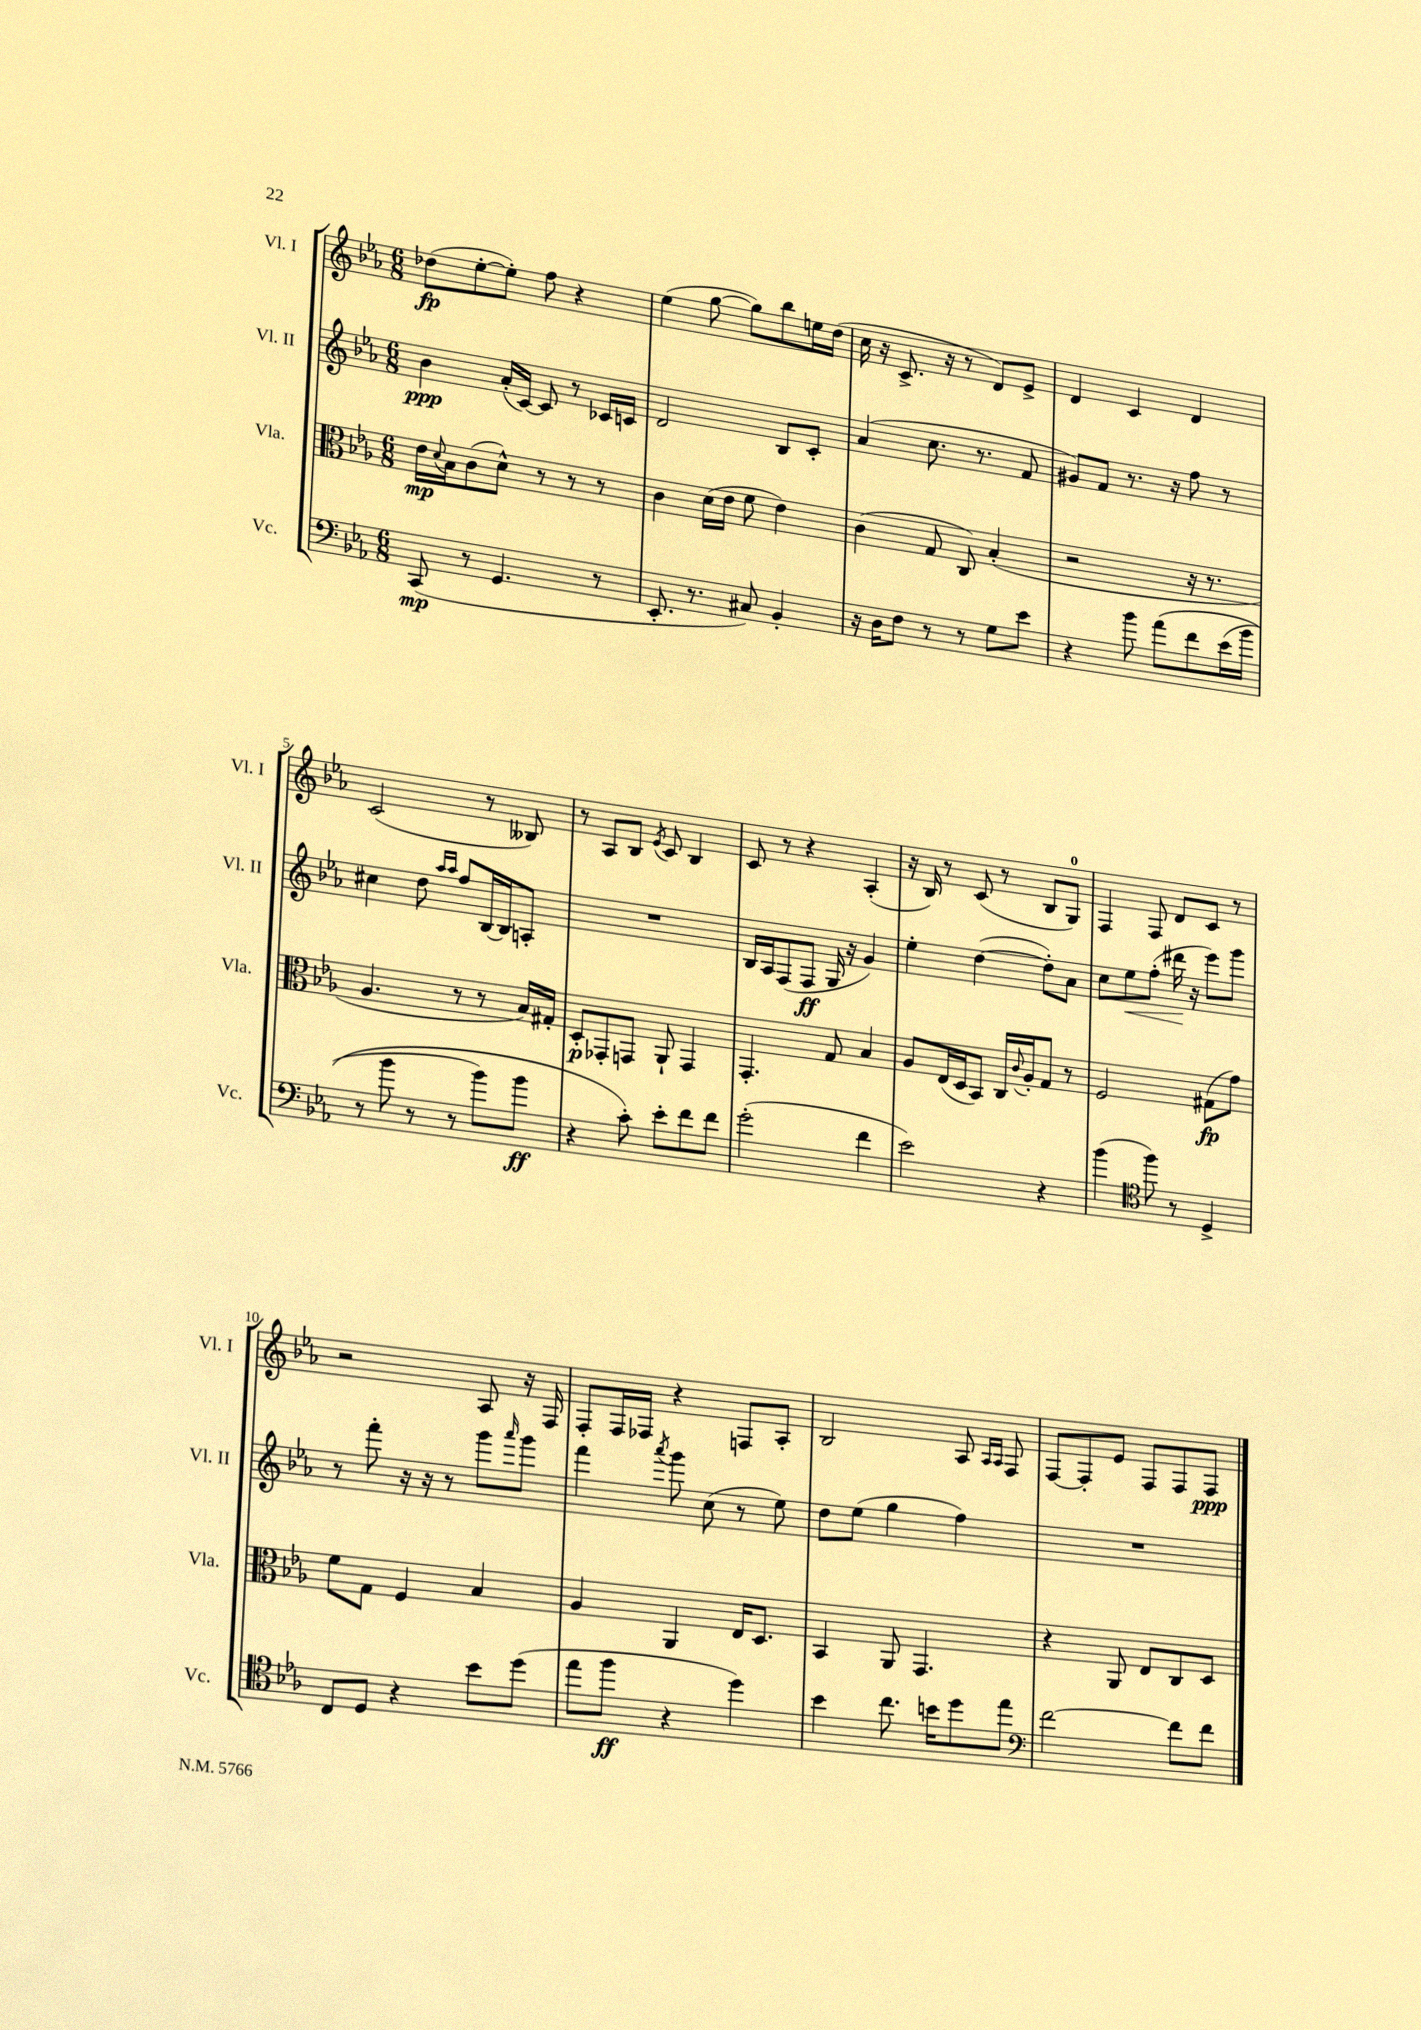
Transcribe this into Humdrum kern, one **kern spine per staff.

**kern	**kern	**kern	**kern
*staff4	*staff3	*staff2	*staff1
*clefF4	*clefC3	*clefG2	*clefG2
*k[b-e-a-]	*k[b-e-a-]	*k[b-e-a-]	*k[b-e-a-]
*M6/8	*M6/8	*M6/8	*M6/8
(8CC	16e-	4b-	(8dd-
.	8qqd	.	.
.	16B-	.	.
8r	(8c	.	[8ee-'
4.GG	8d^^)	(16a-'	8ee-'])
.	.	[16c)	.
.	8r	8c]	8ff
.	8r	8r	4r
8r	8r	16c-	.
.	.	16c	.
=	=	=	=
8.EE-'	4c	2d	(4ee-
8.r	.	.	.
.	(16d	.	[8gg
.	16e-	.	.
8C#)	8f	.	8gg])
4BB-'	4e-)	8B-	8bb-
.	.	8c'	16ee
.	.	.	(16dd
=	=	=	=
16r	(4c	(4a-	16cc
16D	.	.	16r
8F	.	.	8.c^
8r	8G	8.cc	.
.	.	.	16r
8r	8C)	.	8r
.	.	8.r	.
8G	(4B-'	.	8d)
8e-	.	8f	8e-^
=	=	=	=
4r	2r	8g#)	4d
.	.	8f	.
8b-	.	8.r	4c
&(8a-	.	.	.
.	.	16r	.
8f	16r	8ff	4d
.	8.r	.	.
(16e-	.	8r	.
16b-	.	.	.
=	=	=	=
8r	4.A-	4cc#	(2c
8b-	.	.	.
8r	.	8dd	.
.	.	16qqaa-	.
.	.	16qqaa-	.
8r	8r	8ff	.
8b-)	8r	[16B-	8r
.	.	16B-]	.
8b-	16B-)	8A'	8B--)
.	16G#'	.	.
=	=	=	=
4r	8D'	2.r	8r
.	8GG-'	.	8A-
8c'&)	8GG	.	8B-
.	.	.	8qe-
8e-'	8AA-`	.	8c
8f	4GG	.	4B-
8f	.	.	.
=	=	=	=
(2g'	4.GG'	16B-	8c
.	.	16A-	.
.	.	(8F	8r
.	.	8F	4r
.	8G	16G	.
.	.	16r	.
4f	4B-	4g)	(4A-'
=	=	=	=
2e-)	8A-	4ee-'	16r
.	.	.	16B-)
.	(16E-	.	8r
.	16D	.	.
.	8BB-)	([4dd	(8c
.	16C	.	8r
.	8qqc	.	.
.	16A-'	.	.
4r	8G	8dd'])	8B-
.	8r	8a-	8G)
=	=	=	=
(4b-	2F	8cc	4F
.	.	8ee-	.
*clefC4	*	*	*
8ff)	.	(8ff'	8F
8r	.	16ddd#	8d
.	.	16r	.
4D^	(8G#	8eee-)	8c
.	8g)	8ggg	8r
=	=	=	=
8C	8f	8r	2r
8D	8G	8fff'	.
4r	4F	16r	.
.	.	16r	.
.	.	8r	.
8b-	4B-	8ggg	8A-
.	.	16qqaaa-	.
(8dd	.	8ggg	16r
.	.	.	16F
=	=	=	=
8ee-	4A-	4fff	8F'
8ff	.	.	16F
.	.	.	16F-
.	.	8qaaa-	.
4r	4AA-	8ggg	4r
.	.	(8cc	.
4dd)	16E-	8r	8F
.	8.D	.	.
.	.	8ee-)	8A-'
=	=	=	=
4b-	4BB-	8dd	2B-
.	.	(8ee-	.
8.cc	8AA-	4gg	.
.	4.GG	.	.
16b	.	.	.
8dd	.	4ff)	8A-
.	.	.	16qqA-
.	.	.	16qqA-
8ee-	.	.	8F
=	=	=	=
*clefF4	*	*	*
[2f	4r	2.r	[8F
.	.	.	8F']
.	8AA-	.	8e-
.	8E-	.	8F
8f]	8C	.	8F
8f	8D	.	8F
==	==	==	==
*-	*-	*-	*-
